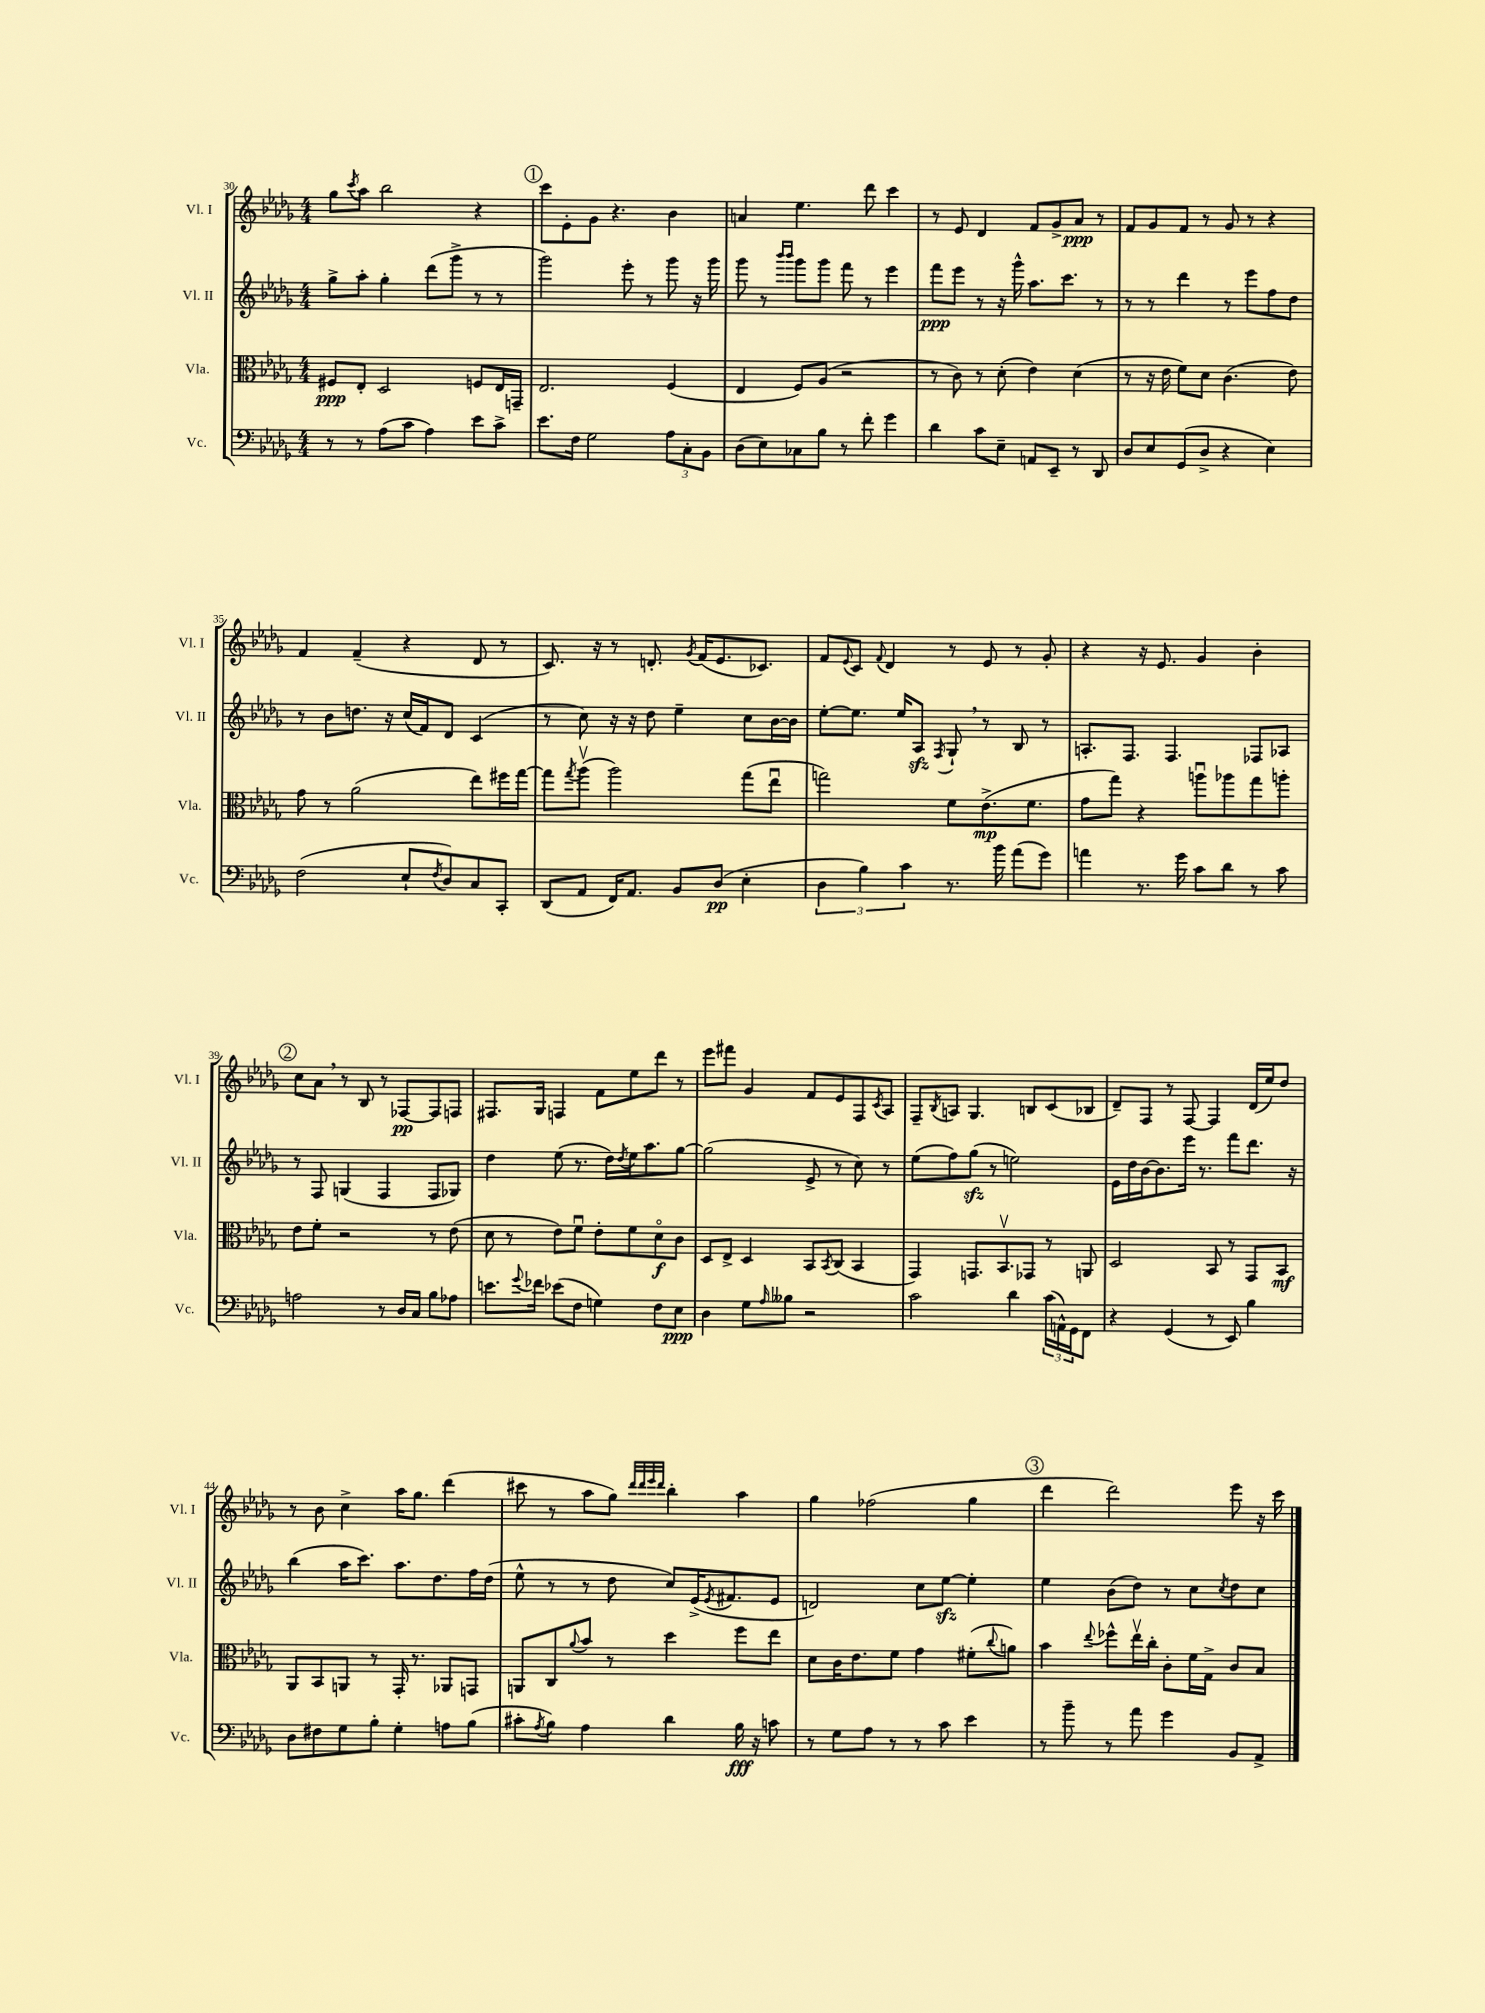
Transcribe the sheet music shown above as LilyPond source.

<<
\new StaffGroup <<
\new Staff = "s0" \with { instrumentName = "Vl. I" shortInstrumentName = "Vl. I" } {
    \clef treble \key des \major \numericTimeSignature \time 4/4
    ges''8 \acciaccatura { c'''8 } aes''8 bes''2 r4 |
    \mark \markup { \circle "1" } c'''8 ees'8-. ges'8 r4. bes'4 |
    a'4 ees''4. des'''8 c'''4 |
    r8 ees'8 des'4 f'8 ges'8-> aes'8\ppp r8 |
    f'8 ges'8 f'8 r8 ges'8 r8 r4 |
    f'4 f'4--( r4 des'8 r8 |
    c'8.) r16 r8 d'8.-. \acciaccatura { ges'8 } f'16( ees'8. ces'8.) |
    f'8 \appoggiatura { ees'8 } c'8 \appoggiatura { f'8 } des'4 r8 ees'8 r8 ges'8-. |
    r4 r16 ees'8. ges'4 bes'4-. |
    \mark \markup { \circle "2" } c''8 aes'8 \breathe r8 bes8 r8 fes8~\pp fes8 f8 |
    fis8. ges16 f4 f'8 ees''8 des'''8 r8 |
    ees'''8 fis'''8 ges'4 f'8 ees'8 f8 \acciaccatura { c'8 } aes8 |
    f8-- \acciaccatura { bes8 } a8 ges4. b8 c'8( bes8 |
    des'8--) f8 r8 f8~ f4 des'16( ees''16) des''8 |
    r8 bes'8 c''4-> aes''16 ges''8. des'''4( |
    cis'''8 r8 aes''8 ges''8) \grace { des'''32 des'''32 ees'''32 des'''32 } bes''4-. aes''4 |
    ges''4 fes''2( ges''4 |
    \mark \markup { \circle "3" } des'''4 des'''2) ees'''8 r16 c'''16 \bar "|." |
}
\new Staff = "s1" \with { instrumentName = "Vl. II" shortInstrumentName = "Vl. II" } {
    \clef treble \key des \major \numericTimeSignature \time 4/4
    ges''8-> aes''8-. ges''4-. des'''8( ges'''8-> r8 r8 |
    \mark \markup { \circle "1" } ges'''2) ees'''8-. r8 ges'''8 r16 ges'''16 |
    ges'''8 r8 \grace { bes'''16 bes'''16 } ges'''8 ges'''8 f'''8 r8 ees'''4 |
    f'''8\ppp ees'''8 r8 r16 ges'''16-^ aes''8. c'''8. r8 |
    r8 r8 des'''4 r8 ees'''8 f''8 des''8 |
    r8 bes'8 d''8. r16 c''16( f'16) des'8 c'4( |
    r8 c''8) r16 r16 des''8 ees''4-- c''8 bes'16~ bes'16 |
    ees''8~-. ees''8. ees''16 aes8\sfz \acciaccatura { f8 } ges8-! \breathe r8 bes8 r8 |
    a8.-. f8. f4. fes8 aes8 |
    \mark \markup { \circle "2" } r8 f8 g4( f4 f8 ges8) |
    des''4 ees''8( r8. des''16) \acciaccatura { des''8 } ees''16 aes''8. ges''8~ |
    ges''2( ees'8-> r8 c''8) r8 |
    ees''8( f''8) ges''8\sfz( r8 e''2) |
    ees'16 des''16 bes'16~ bes'8. ees'''16 r8. f'''8 des'''8. r16 |
    bes''4( aes''16 c'''8.) aes''8. des''8. f''16 des''16( |
    ees''8-^ r8 r8 des''8 c''8) ees'16->( \acciaccatura { ees'8 } fis'8. ees'8 |
    d'2) c''8 ees''8~\sfz ees''4-. |
    \mark \markup { \circle "3" } ees''4 bes'8( des''8) r8 c''8 \acciaccatura { c''8 } des''8 c''8 \bar "|." |
}
\new Staff = "s2" \with { instrumentName = "Vla." shortInstrumentName = "Vla." } {
    \clef alto \key des \major \numericTimeSignature \time 4/4
    fis8\ppp ees8-. des2 f8 ees16 g,16-- |
    \mark \markup { \circle "1" } ees2. f4( |
    ees4 f8) aes8( r2 |
    r8 c'8) r8 des'8-.( ees'4) des'4( |
    r8 r16 ees'16 f'8) des'8 c'4.( ees'8) |
    ges'8 r8 aes'2( ees''8) fis''16 ges''16~ |
    ges''8 \acciaccatura { ges''8 } aes''8\upbow( aes''2) ges''8( ees''8\downbow |
    g''2) f'8 ees'8.->\mp( f'8. |
    ges'8 ges''8) r4 a''8\downbow aes''8 ges''8 a''8-. |
    \mark \markup { \circle "2" } ees'8 f'8-. r2 r8 ees'8( |
    des'8 r8 ees'8) f'8\downbow ees'8-. f'8 des'8\flageolet\f c'8 |
    des8 ees8-> des4 bes,8 \acciaccatura { bes,8 } c8( bes,4 |
    ges,4) g,8. bes,8.\upbow ges,8 r8 a,8 |
    des2 bes,8 r8 ges,8 bes,8\mf |
    aes,8 bes,8 a,8 r8 ges,16-. r8. aes,8 g,8 |
    a,8 c8 \appoggiatura { aes'8 } bes'8 r8 des''4 f''8 ees''8 |
    des'8 c'16 ees'8. f'8 ges'4 fis'8-.( \appoggiatura { c''8 } a'8) |
    \mark \markup { \circle "3" } bes'4 \appoggiatura { ees''8 } fes''8-^ ees''16\upbow c''16-. c'8-. f'16 ges16-> c'8 bes8 \bar "|." |
}
\new Staff = "s3" \with { instrumentName = "Vc." shortInstrumentName = "Vc." } {
    \clef bass \key des \major \numericTimeSignature \time 4/4
    r8 r8 aes8( c'8 aes4) ees'8 c'8-> |
    \mark \markup { \circle "1" } ees'8. f16 ges2 \tuplet 3/2 { aes8 c8-. bes,8 } |
    des8( ees8) ces8 bes8 r8 f'8-. ges'4 |
    des'4 c'8 ees8-- a,8 ees,8-- r8 des,8 |
    des8 ees8 ges,8( des8-> r4 ees4) |
    f2( ees8-! \acciaccatura { f8 } des8) c8 c,8-. |
    des,8( aes,8 f,16) aes,8. bes,8 des8\pp( ees4-. |
    \tuplet 3/2 { des4 bes4) c'4 } r8. bes'16 aes'8( ges'8) |
    a'4 r8. ges'16 c'8 des'8 r8 c'8 |
    \mark \markup { \circle "2" } a2 r8 des16 c16 bes8 aes8 |
    e'8. \appoggiatura { ges'8 } fes'16 ees'8( f8 g4) f8 ees8\ppp |
    des4 ges8 \grace { aes16 } beses8 r2 |
    c'2 des'4 \tuplet 3/2 { c'16( a,16-^) ges,16 } f,8 |
    r4 ges,4( r8 ees,8) bes4 |
    des8 fis8 ges8 bes8-. ges4-. a8 bes8( |
    cis'8-. \acciaccatura { aes8 } bes8) aes4 des'4 bes16\fff r16 c'8 |
    r8 ges8 aes8 r8 r8 c'8 ees'4 |
    \mark \markup { \circle "3" } r8 bes'8-- r8 aes'8 ges'4 bes,8 aes,8-> \bar "|." |
}
>>
>>
\layout { \context { \Score currentBarNumber = #30 } }
